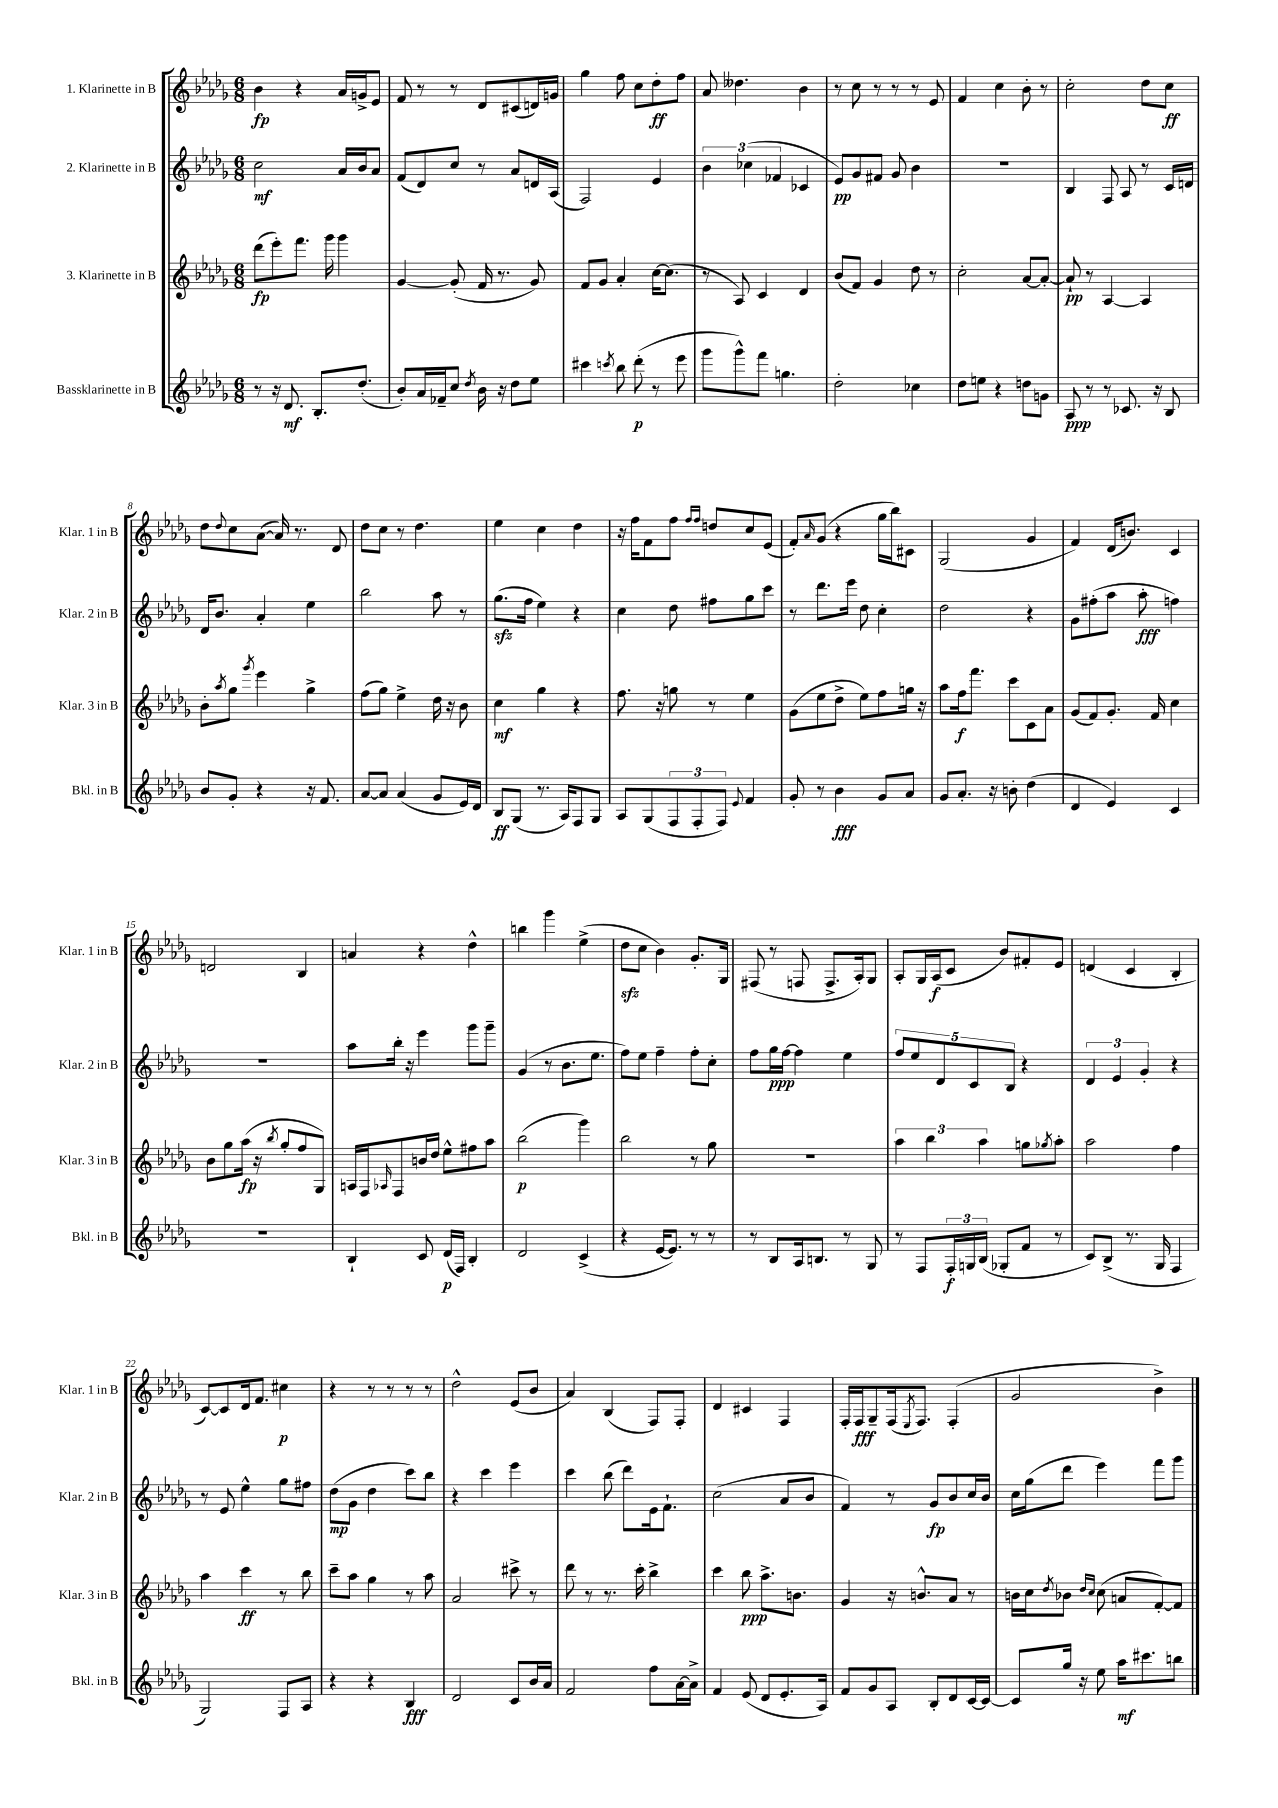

**kern	**kern	**kern	**kern
*staff4	*staff3	*staff2	*staff1
*clefG2	*clefG2	*clefG2	*clefG2
*k[b-e-a-d-g-]	*k[b-e-a-d-g-]	*k[b-e-a-d-g-]	*k[b-e-a-d-g-]
*M6/8	*M6/8	*M6/8	*M6/8
8r	(8ddd-	2cc	4b-
16r	8eee-')	.	.
8.d-	.	.	.
.	8.fff	.	4r
8.B-'	.	.	.
.	16ggg-	.	.
.	4ggg-	16a-	16a-
(8.dd-'	.	16b-	16g^
.	.	8a-	8e-
=	=	=	=
8b-')	[4g-	(8f	8f
16a-	.	8d-)	8r
16f-~	.	.	.
8cc	(8g-']	8cc	8r
8qdd-	.	.	.
16b-	16f	8r	8d-
16r	8.r	.	.
8dd-	.	8a-	(8c#
8ee-	8g-)	16d	16d)
.	.	(16A-	16g
=	=	=	=
4ccc#	8f	2F)	4gg-
.	8g-	.	.
8qccc	.	.	.
8bb-	4a-'	.	8ff
(8ddd-'	.	.	8cc
8r	[16cc	4e-	8dd-'
.	(8.cc]	.	.
8eee-	.	.	8ff
=	=	=	=
8ggg-	8r	6b-	8a-
8ggg-^^)	8A-)	.	4.dd--
.	.	(6cc-	.
8fff	4c	.	.
.	.	6f-	.
4.gg	.	.	.
.	4d-	4c-	4b-
=	=	=	=
2dd-'	(8b-	8e-)	8r
.	8f)	8g-	8cc
.	4g-	8f#	8r
.	.	8g-	8r
4cc-	8dd-	4b-	8r
.	8r	.	8e-
=	=	=	=
8dd-	2cc'	2.r	4f
8ee	.	.	.
4r	.	.	4cc
8dd	[8a-	.	8b-'
8g	8a-'_	.	8r
=	=	=	=
8A-	8a-`]	4B-	2cc'
8r	8r	.	.
8r	[4A-	8F	.
8.c-	.	8A-	.
.	4A-]	8r	8dd-
16r	.	.	.
8B-	.	16c	8cc
.	.	16d	.
=	=	=	=
8b-	8b-'	16d-	8dd-
.	.	8.b-	.
.	8qaa-	.	8qqdd-
8g-'	8gg-	.	8cc
.	8qggg-	.	.
4r	4eee-	4a-'	([8a-
.	.	.	16a-])
.	.	.	8.r
16r	4gg-^	4ee-	.
8.f	.	.	.
.	.	.	8d-
=	=	=	=
[8a-	(8ff	2bb-	8dd-
8a-]	8gg-)	.	8cc
(4a-	4ee-^	.	8r
.	.	.	4.dd-
8g-	16dd-	8aa-	.
.	16r	.	.
16e-)	8b-	8r	.
16d-	.	.	.
=	=	=	=
8B-	4cc	(8.gg-	4ee-
(8G-	.	.	.
.	.	16ff	.
8.r	4gg-	4ee-)	4cc
16A-)	.	.	.
8F	4r	4r	4dd-
8G-	.	.	.
=	=	=	=
8A-	8.ff	4cc	16r
.	.	.	16ff
(8G-	.	.	8f
.	16r	.	.
12F	8gg	8dd-	8ff
12F'	.	.	.
.	.	.	16qqff
.	.	.	16qqff
.	8r	8ff#	8dd
12F)	.	.	.
8qqe-	.	.	.
4f	4ee-	8gg-	8cc
.	.	8ccc	(8e-
=	=	=	=
8g-'	(8g-	8r	8f')
.	.	.	16qqa-
8r	8ee-	8.ddd-	(8g-
4b-	8dd-^	.	4r
.	.	16eee-	.
.	8ee-)	8dd-	.
8g-	8ff	4cc'	16gg-
.	.	.	16bb-)
8a-	16gg	.	8c#
.	16r	.	.
=	=	=	=
8g-	8aa-	2dd-	(2G-
8.a-'	16ff	.	.
.	8.fff	.	.
16r	.	.	.
8b'	8ccc	.	.
(4dd-	8c	4r	4g-
.	8a-	.	.
=	=	=	=
4d-	(8g-	8g-	4f)
.	8f)	(8ff#'	.
4e-)	8.g-'	8aa-	(16d-
.	.	.	8.b)
.	.	8aa-'	.
.	16f	.	.
4c	4cc	4ff)	4c
=	=	=	=
2.r	8b-	2.r	2d
.	8gg-	.	.
.	(16aa-	.	.
.	16r	.	.
.	8qbb-	.	.
.	8gg-'	.	.
.	8ff	.	4B-
.	8G-)	.	.
=	=	=	=
4B-`	16A	8aa-	4a
.	16F	.	.
.	16qqA-	.	.
.	8F	16bb-'	.
.	.	16r	.
8c	16b	4eee-	4r
.	16dd-	.	.
(16d-	8ee-^^	.	.
16F)	.	.	.
4B-'	8ff#	8ggg-	4dd-^^
.	8aa-	8ggg-~	.
=	=	=	=
2d-	(2bb-	(4g-	4bb
.	.	8r	4ggg-
.	.	8.b-	.
(4c^	4ggg-)	.	(4ee-^
.	.	8.ee-	.
=	=	=	=
4r	2bb-	8ff)	8dd-
.	.	8ee-	8cc
[16e-	.	4ff~	4b-)
8.e-])	.	.	.
8r	8r	8ff'	8.g-'
8r	8gg-	8cc'	.
.	.	.	16G-
=	=	=	=
8r	2.r	8ff	(8F#
8B-	.	16gg-	8r
.	.	[16ff	.
16A-	.	4ff]	8F
8.B	.	.	.
.	.	.	8.F^
8r	.	4ee-	.
.	.	.	16A-')
8G-	.	.	8G-
=	=	=	=
8r	6aa-	10ff	8A-'
.	.	10ee-	.
8F	.	.	16G-
.	6bb-	.	.
.	.	.	(16A-
.	.	10d-	.
24F'	.	.	8c
24G	.	.	.
.	.	10c	.
(24B-	6aa-	.	.
8G-'	.	.	8b-)
.	.	10B-	.
8f	8gg	4r	8f#'
.	8qgg-	.	.
8r	8aa-'	.	8e-
=	=	=	=
8c)	2aa-	6d-	(4d
(8B-^	.	.	.
.	.	6e-	.
8.r	.	.	4c
.	.	6g-'	.
16G-	.	.	.
4F	4ff	4r	4B-'
=	=	=	=
2G-)	4aa-	8r	[8c)
.	.	8e-	8c]
.	4ccc	4ee-^^	16d-
.	.	.	8.f
8F	8r	8gg-	4cc#
8A-	8bb-	8ff#	.
=	=	=	=
4r	8ccc~	(8dd-	4r
.	8aa-	8g-	.
4r	4gg-	4dd-	8r
.	.	.	8r
4B-	8r	8ccc)	8r
.	8aa-	8bb-	8r
=	=	=	=
2d-	2a-	4r	2dd-^^
.	.	4ccc	.
8c	8ccc#^	4eee-	(8e-
16b-	8r	.	8b-
16a-	.	.	.
=	=	=	=
2f	8ddd-	4ccc	4a-)
.	8r	.	.
.	8.r	(8bb-	(4B-
.	.	8ddd-)	.
.	16ccc'	.	.
8ff	4bb-^	16e-	8F)
.	.	8.f`	.
[16a-	.	.	8F'
16a-^]	.	.	.
=	=	=	=
4f	4ccc	(2cc	4d-
(8e-	8bb-	.	4c#
8d-	8.aa-^	.	.
8.e-'	.	8a-	4F
.	8.b	.	.
.	.	8b-	.
16A-)	.	.	.
=	=	=	=
8f	4g-	4f)	16F'
.	.	.	16F
8g-	.	.	8G-~
8A-	16r	8r	(16F
.	.	.	8qE-
.	8.b^^	.	8.F)
8B-'	.	8g-	.
8d-	8a-	8b-	(4F'
[16c	8r	16cc	.
16c_	.	16b-	.
=	=	=	=
8c]	16b	16cc	2g-
.	16cc	(16gg-	.
.	8qdd-	.	.
16gg-	8b-	8ddd-	.
16r	.	.	.
.	16qqdd-	.	.
.	16qqcc	.	.
8ee-	(8cc	4eee-)	.
16aa-	8a	.	.
8.ccc#	.	.	.
.	[8f')	8fff	4b-^)
8bb	8f]	8ggg-	.
==	==	==	==
*-	*-	*-	*-
